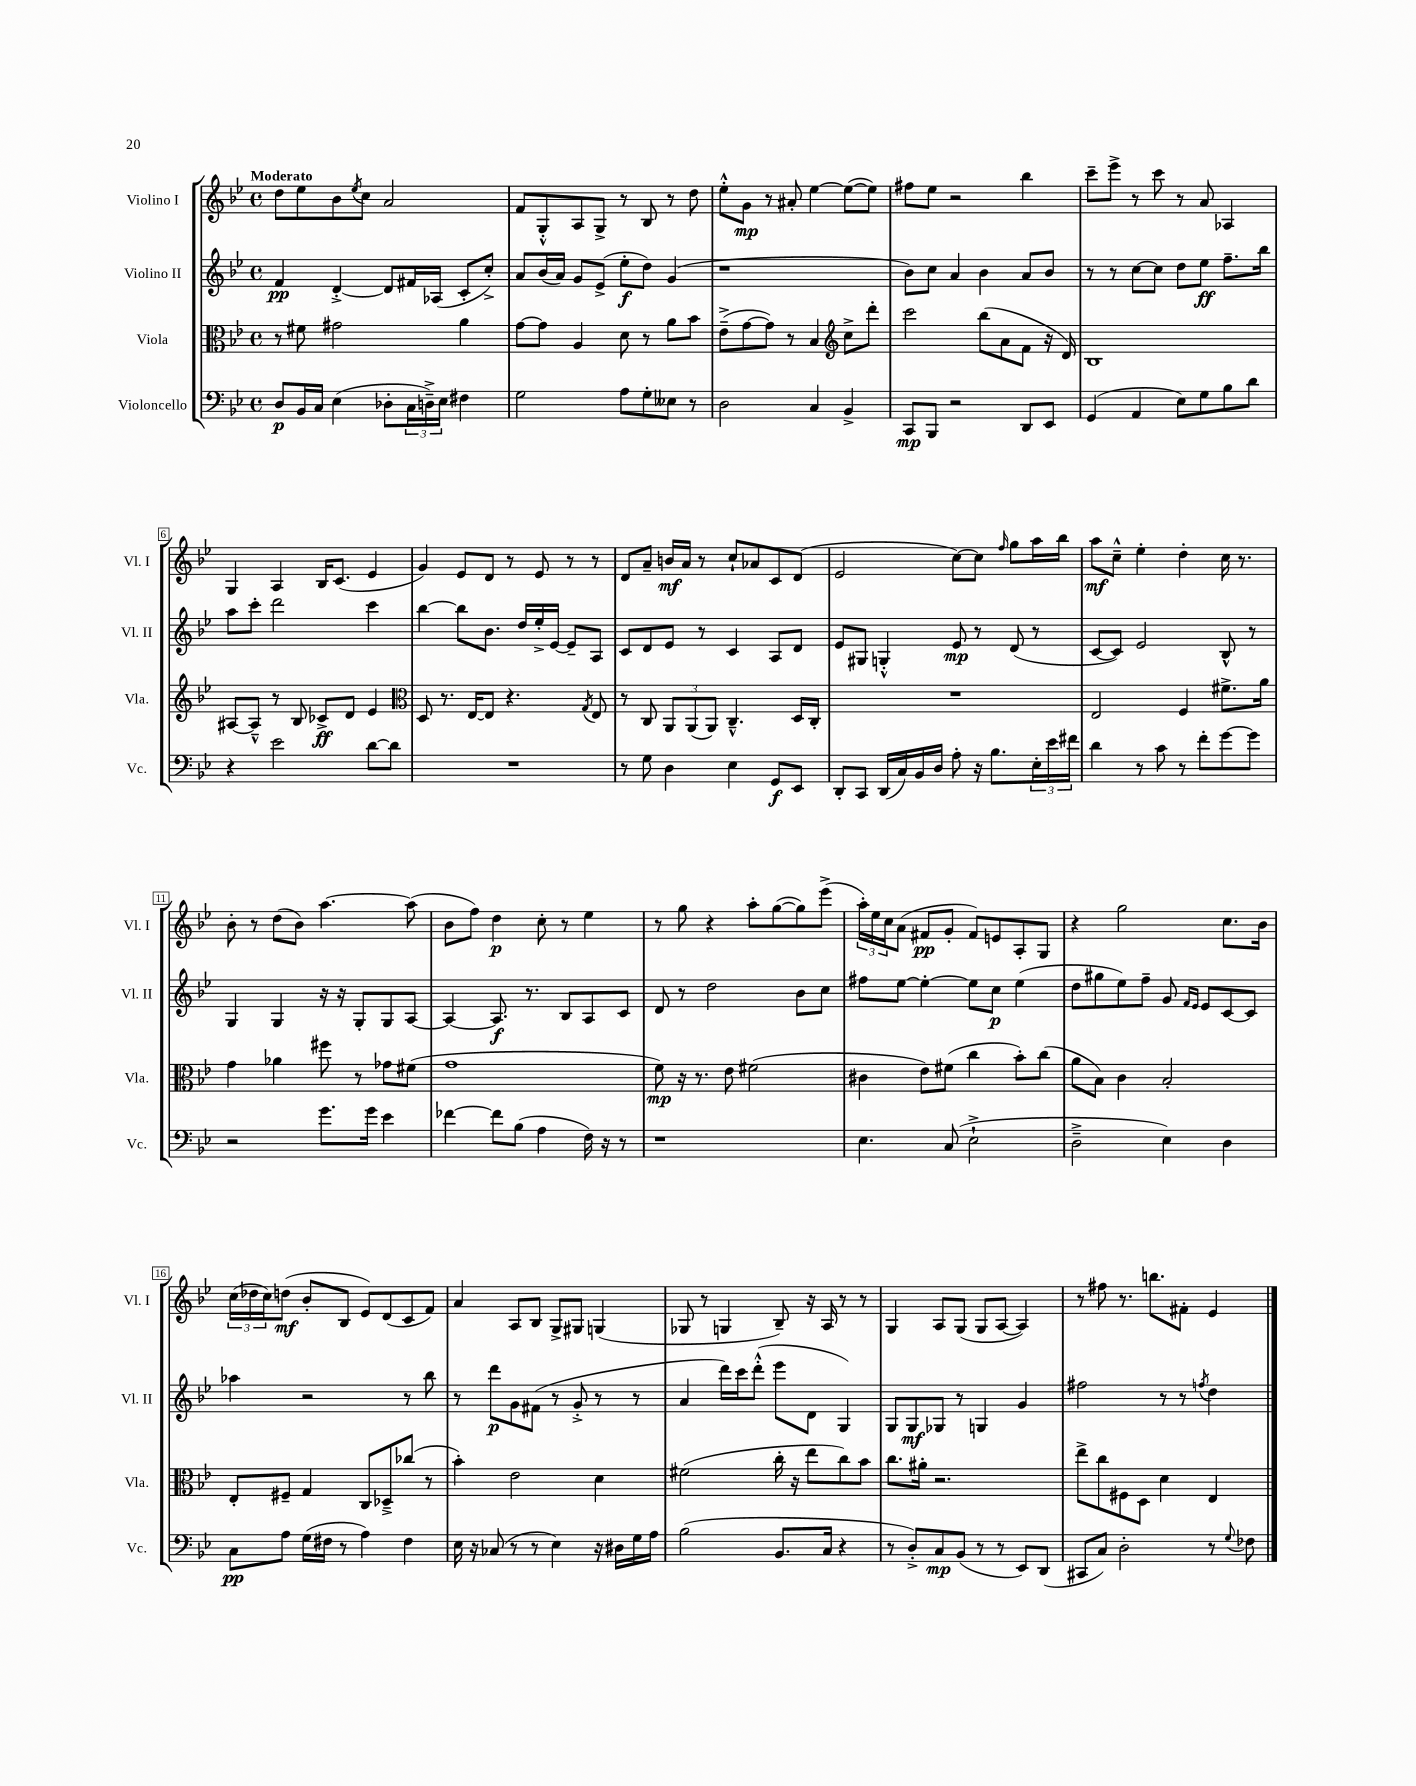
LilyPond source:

<<
\new StaffGroup <<
\new Staff = "s0" \with { instrumentName = "Violino I" shortInstrumentName = "Vl. I" } {
    \clef treble \key bes \major \defaultTimeSignature \time 4/4 \tempo "Moderato"
    d''8 ees''8 bes'8 \acciaccatura { ees''8 } c''8 a'2 |
    f'8 g8-.-^ a8 g8-> r8 bes8 r8 d''8 |
    ees''8-.-^ g'8\mp r8 ais'8-. ees''4~ ees''8~( ees''8) |
    fis''8 ees''8 r2 bes''4 |
    c'''8-- ees'''8-> r8 c'''8 r8 a'8 aes4 |
    g4 a4 bes16 c'8.( ees'4 |
    g'4) ees'8 d'8 r8 ees'8 r8 r8 |
    d'8 a'8-- b'16\mf a'16 r8 c''8-! aes'8 c'8 d'8( |
    ees'2 c''8~) c''8 \grace { f''16 } g''8 a''16 bes''16 |
    a''8\mf c''8---^ ees''4-. d''4-. c''16 r8. |
    bes'8-. r8 d''8( bes'8) a''4.~ a''8( |
    bes'8 f''8) d''4\p c''8-. r8 ees''4 |
    r8 g''8 r4 a''8-. g''8~( g''8) ees'''8->( |
    \tuplet 3/2 { a''16-.) ees''16 c''16 } a'8( fis'8\pp g'8-. fis'8) e'8 a8-. g8 |
    r4 g''2 c''8. bes'16 |
    \tuplet 3/2 { c''16( des''16 c''16) } d''8\mf( bes'8-. bes8 ees'8) d'8( c'8 f'8) |
    a'4 a8 bes8 g8-> gis8 g4( |
    ges8 r8 g4 bes8--) r16 a16 r8 r8 |
    g4 a8 g8( g8 a8~ a4) |
    r8 fis''8 r8. b''8. fis'8-. ees'4 \bar "|." |
}
\new Staff = "s1" \with { instrumentName = "Violino II" shortInstrumentName = "Vl. II" } {
    \clef treble \key bes \major \defaultTimeSignature \time 4/4
    f'4\pp d'4~-.-> d'8 fis'16 aes16( c'8-. c''8-.->) |
    a'8 bes'16( a'16) g'8 ees'8->( ees''8-.\f d''8) g'4( |
    r1 |
    bes'8) c''8 a'4 bes'4 a'8 bes'8 |
    r8 r8 c''8~ c''8 d''8 ees''8\ff f''8.-- bes''16 |
    a''8 c'''8-. d'''2 c'''4 |
    bes''4~ bes''8 bes'8. d''16 ees''16-.-> ees'16~ ees'8-- a8 |
    c'8 d'8 ees'8 r8 c'4 a8 d'8 |
    ees'8 gis8 g4-.-^ ees'8\mp r8 d'8( r8 |
    c'8~ c'8) ees'2 bes8-^ r8 |
    g4 g4 r16 r16 g8-. g8 a8~ |
    a4~ a8.\f r8. bes8 a8 c'8 |
    d'8 r8 d''2 bes'8 c''8 |
    fis''8 ees''8~ ees''4~-. ees''8 c''8\p ees''4( |
    d''8 gis''8 ees''8) f''8-- g'8 \grace { f'16 ees'16 } ees'8 c'8~ c'8 |
    aes''4 r2 r8 bes''8 |
    r8 d'''8\p g'8 fis'8( r8 g'8-.-> r8 r8 |
    a'4 d'''16) c'''16 d'''8-.-^( ees'''8 d'8 g4) |
    g8 g8\mf ges8 r8 g4 g'4 |
    fis''2 r8 r8 \acciaccatura { f''8 } d''4 \bar "|." |
}
\new Staff = "s2" \with { instrumentName = "Viola" shortInstrumentName = "Vla." } {
    \clef alto \key bes \major \defaultTimeSignature \time 4/4
    r8 fis'8 gis'2 a'4 |
    g'8~ g'8 a4 d'8 r8 a'8 bes'8 |
    ees'8--->( g'8~ g'8) r8 bes4 \clef treble c''8-> d'''8-. |
    c'''2 bes''8( a'8 f'8 r16 d'16) |
    bes1 |
    ais8~ ais8---^ r8 bes8 ces'8->\ff d'8 ees'4 |
    \clef alto d8 r8. ees16~ ees8 r4. \acciaccatura { g8 } ees8 |
    r8 c8 \tuplet 3/2 { a,8 a,8( a,8) } c4.---^ d16 c16-. |
    R1 |
    ees2 f4 fis'8.-> a'16 |
    g'4 aes'4 fis''8 r8 ges'8 fis'8( |
    g'1 |
    f'8\mp) r16 r8. ees'8 fis'2( |
    cis'4 ees'8) fis'8( c''4 bes'8-.) c''8( |
    a'8 bes8) c'4 bes2-. |
    ees8-. fis8-- g4 c8 des8---> ces''8( r8 |
    bes'4-.) ees'2 d'4 |
    fis'2( c''16-. r16 ees''8 c''8) bes'8 |
    c''8. ais'16-. r2. |
    ees''8-> c''8 fis8 d8 d'4 ees4 \bar "|." |
}
\new Staff = "s3" \with { instrumentName = "Violoncello" shortInstrumentName = "Vc." } {
    \clef bass \key bes \major \defaultTimeSignature \time 4/4
    d8\p bes,16 c16 ees4( des8-. \tuplet 3/2 { c16 d16--->) ees16 } fis4 |
    g2 a8 g8-. eeses8 r8 |
    d2 c4 bes,4-> |
    c,8\mp bes,,8 r2 d,8 ees,8 |
    g,4( a,4 ees8) g8 bes8 d'8 |
    r4 ees'2 d'8~ d'8 |
    R1 |
    r8 g8 d4 ees4 g,8\f ees,8 |
    d,8-. c,8 d,16( c16) bes,16 d16 a8-. r16 bes8. \tuplet 3/2 { ees16-. ees'16 fis'16 } |
    d'4 r8 c'8 r8 f'8-. g'8~ g'8 |
    r2 g'8. g'16 ees'4 |
    fes'4~ fes'8 bes8( a4 f16) r16 r8 |
    r1 |
    ees4. c8( ees2-!-> |
    d2---> ees4) d4 |
    c8\pp a8 g16( fis16 r8 a4) fis4 |
    ees16 r16 ces8( r8 r8 ees4) r16 dis16 g16 a16 |
    bes2( bes,8. c16 r4 |
    r8 d8-.->) c8\mp bes,8( r8 r8 ees,8) d,8( |
    cis,8 c8) d2-. r8 \appoggiatura { g8 } fes8 \bar "|." |
}
>>
>>
\layout { \context { \Score \override BarNumber.stencil = #(make-stencil-boxer 0.1 0.3 ly:text-interface::print) } }
